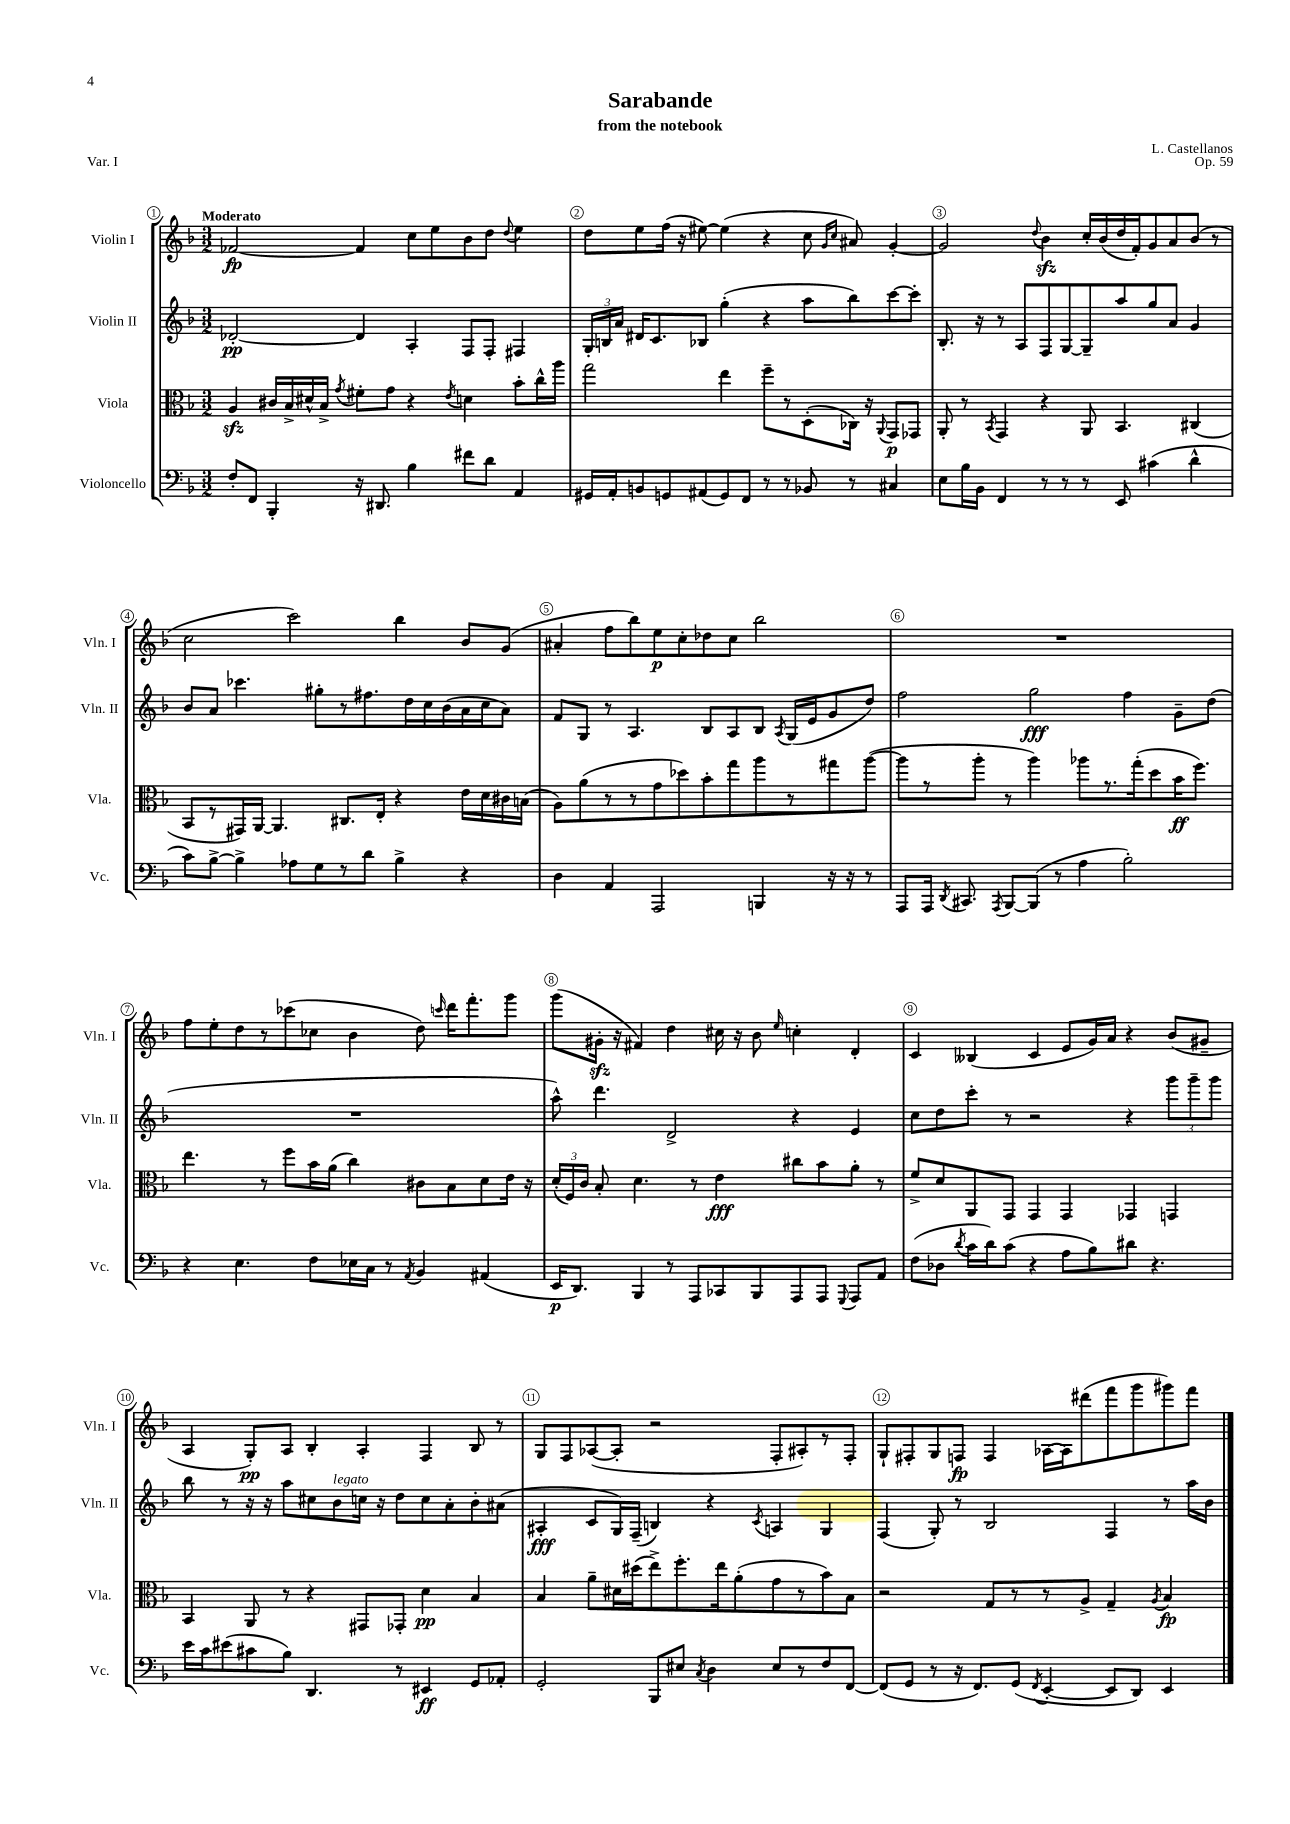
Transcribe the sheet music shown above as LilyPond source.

\header { title = "Sarabande" composer = "L. Castellanos" subtitle = "from the notebook" opus = "Op. 59" piece = "Var. I" }
<<
\new StaffGroup <<
\new Staff = "s0" \with { instrumentName = "Violin I" shortInstrumentName = "Vln. I" } {
    \clef treble \key f \major \numericTimeSignature \time 3/2 \tempo "Moderato"
    \autoBeamOff fes'2~\fp fes'4 c''8[ e''8 bes'8 d''8] \appoggiatura { d''8 } e''4 |
    d''8[ e''8 f''16]( r16 eis''8~) eis''4( r4 c''8 \grace { g'16[ c''16] } ais'8) g'4~-. |
    g'2 \appoggiatura { d''8 } bes'4\sfz c''16[-. bes'16( d''16 f'16-.) g'8 a'8 bes'8]( r8 |
    c''2 c'''2) bes''4 bes'8[ g'8]( |
    ais'4-. f''8[ bes''8) e''8\p c''8-. des''8 c''8] bes''2 |
    R1. |
    f''8[ e''8-. d''8 r8 ces'''8( ces''8] bes'4 d''8) \grace { c'''16 } d'''16[ f'''8.-. g'''8] |
    g'''8[( gis'16]-.\sfz r16 fis'4) d''4 cis''16 r16 bes'8 \grace { e''16 } c''4-. d'4-. |
    c'4 beses4( c'4 e'8[ g'16) a'16] r4 bes'8[( gis'8]-- |
    a4 g8[-.\pp) a8] bes4-. a4-. f4 bes8 r8 |
    g8[ f8 aes8~( aes8]-. r2 f8[-. ais8-.) r8 f8]-. |
    g8[-! fis8-. g8 f8]\fp f4 aes16[~ aes16 dis'''8( f'''8 g'''8 gis'''8) f'''8] \bar "|." |
}
\new Staff = "s1" \with { instrumentName = "Violin II" shortInstrumentName = "Vln. II" } {
    \clef treble \key f \major \numericTimeSignature \time 3/2
    \autoBeamOff des'2~-.\pp des'4 a4-. f8[ f8]-. fis4 |
    \tuplet 3/2 { g16[-. b16 a'16] } dis'16[ c'8. bes8] g''4-.( r4 a''8[ bes''8) c'''8~ c'''8]-. |
    bes8.-. r16 r8 a8[ f8 g8~ g8-- a''8 g''8 a'8] g'4 |
    bes'8[ a'8] ces'''4. gis''8[-. r8 fis''8. d''16 c''16 bes'16( a'16 c''16 a'8]) |
    f'8[ g8] r8 a4. bes8[ a8 bes8] \acciaccatura { a8 } g16[( e'16 g'8 d''8]) |
    f''2 g''2\fff f''4 g'8[-- d''8]( |
    R1. |
    a''8-^) d'''4. d'2-> r4 e'4 |
    c''8[ d''8 c'''8]-. r8 r2 r4 \tuplet 3/2 { g'''8[ g'''8-- g'''8] } |
    bes''8 r8 r16 r16 a''8[ cis''8 bes'8^\markup { \italic "legato" } c''16] r16 d''8[ c''8 a'8-. bes'8-. ais'8]( |
    ais4-.\fff c'8[ g16) f16]--( b4) r4 \acciaccatura { c'8 } a4 g4 |
    f4( g8-.) r8 bes2 f4 r8 a''16[ bes'16] \bar "|." |
}
\new Staff = "s2" \with { instrumentName = "Viola" shortInstrumentName = "Vla." } {
    \clef alto \key f \major \numericTimeSignature \time 3/2
    \autoBeamOff a4\sfz cis'16[ bes16-> dis'16-^ bes16]-> \acciaccatura { g'8 } fis'8[-. g'8] r4 \acciaccatura { e'8 } d'4 bes'8[-. c''16-^ a''16] |
    g''2 e''4 f''8[-- r8 d8-.( ces16]) r16 \appoggiatura { a,8 } g,8[\p ges,8] |
    a,8-. r8 \acciaccatura { bes,8 } g,4 r4 a,8 bes,4. cis4( |
    bes,8[ r8 gis,16) a,16]~ a,4. cis8.[ e16]-. r4 e'16[ d'16 cis'16 b16]( |
    a8[) a'8( r8 r8 g'8 des''8) bes'8-. g''8 a''8 r8 gis''8 a''8]~( |
    a''8[ r8 a''8]-. r8 a''4) aes''8[ r8. g''16-.( d''8 bes'16\ff f''8.]) |
    e''4. r8 f''8[ bes'16 a'16]( c''4) cis'8[ bes8 d'8 e'16] r16 |
    \tuplet 3/2 { d'16[-.( f16) c'16] } bes8-. d'4. r8 e'4\fff cis''8[ bes'8 a'8]-. r8 |
    f'8[-> d'8 a,8 g,8] g,4 g,4 ges,4 g,4 |
    bes,4 a,8 r8 r4 gis,8[ ges,8]-. d'4\pp bes4 |
    bes4 a'8[-- dis'16 dis''16( e''8->) f''8.-. e''16 a'8-.( g'8 r8 bes'8) bes8] |
    r2 g8[ r8 r8 a8]-> g4-- \acciaccatura { a8 } bes4\fp \bar "|." |
}
\new Staff = "s3" \with { instrumentName = "Violoncello" shortInstrumentName = "Vc." } {
    \clef bass \key f \major \numericTimeSignature \time 3/2
    \autoBeamOff f8[-. f,8] bes,,4-. r16 dis,8. bes4 fis'8[ d'8] a,4 |
    gis,16[ a,16-. b,8 g,8 ais,8( g,8) f,8] r8 r8 bes,8 r8 cis4 |
    e8[ bes16 bes,16] f,4 r8 r8 r8 e,8 cis'4( d'4-^ |
    c'8[) bes8]~-> bes4-> aes8[ g8 r8 d'8] bes4-> r4 |
    d4 a,4 a,,2 b,,4 r16 r16 r8 |
    a,,8[ a,,16] \acciaccatura { d,8 } cis,8. \acciaccatura { a,,8 } bes,,8[~ bes,,8]( r8 a4 bes2-.) |
    r4 e4. f8[ ees16 c16] r8 \acciaccatura { a,8 } bes,4 ais,4( |
    e,16[\p d,8.]) bes,,4 r8 a,,8[ ces,8 bes,,8 a,,8 a,,8] \appoggiatura { g,,8 } a,,8[ a,8] |
    f8[( des8] \acciaccatura { d'8 } c'16[ d'16) c'8]( r4 a8[ bes8) dis'8] r4. |
    e'16[ c'16 eis'8( cis'8 bes8]) d,4. r8 eis,4\ff g,8[ aes,8]-. |
    g,2-. bes,,8[ eis8] \acciaccatura { c8 } d4 eis8[ r8 f8 f,8]~ |
    f,8[( g,8] r8 r16 f,8.[) g,8]( \acciaccatura { f,8 } e,4~-. e,8[ d,8]) e,4 \bar "|." |
}
>>
>>
\layout { \context { \Score \override BarNumber.break-visibility = ##(#f #t #t) barNumberVisibility = #all-bar-numbers-visible \override BarNumber.stencil = #(make-stencil-circler 0.1 0.3 ly:text-interface::print) } }
